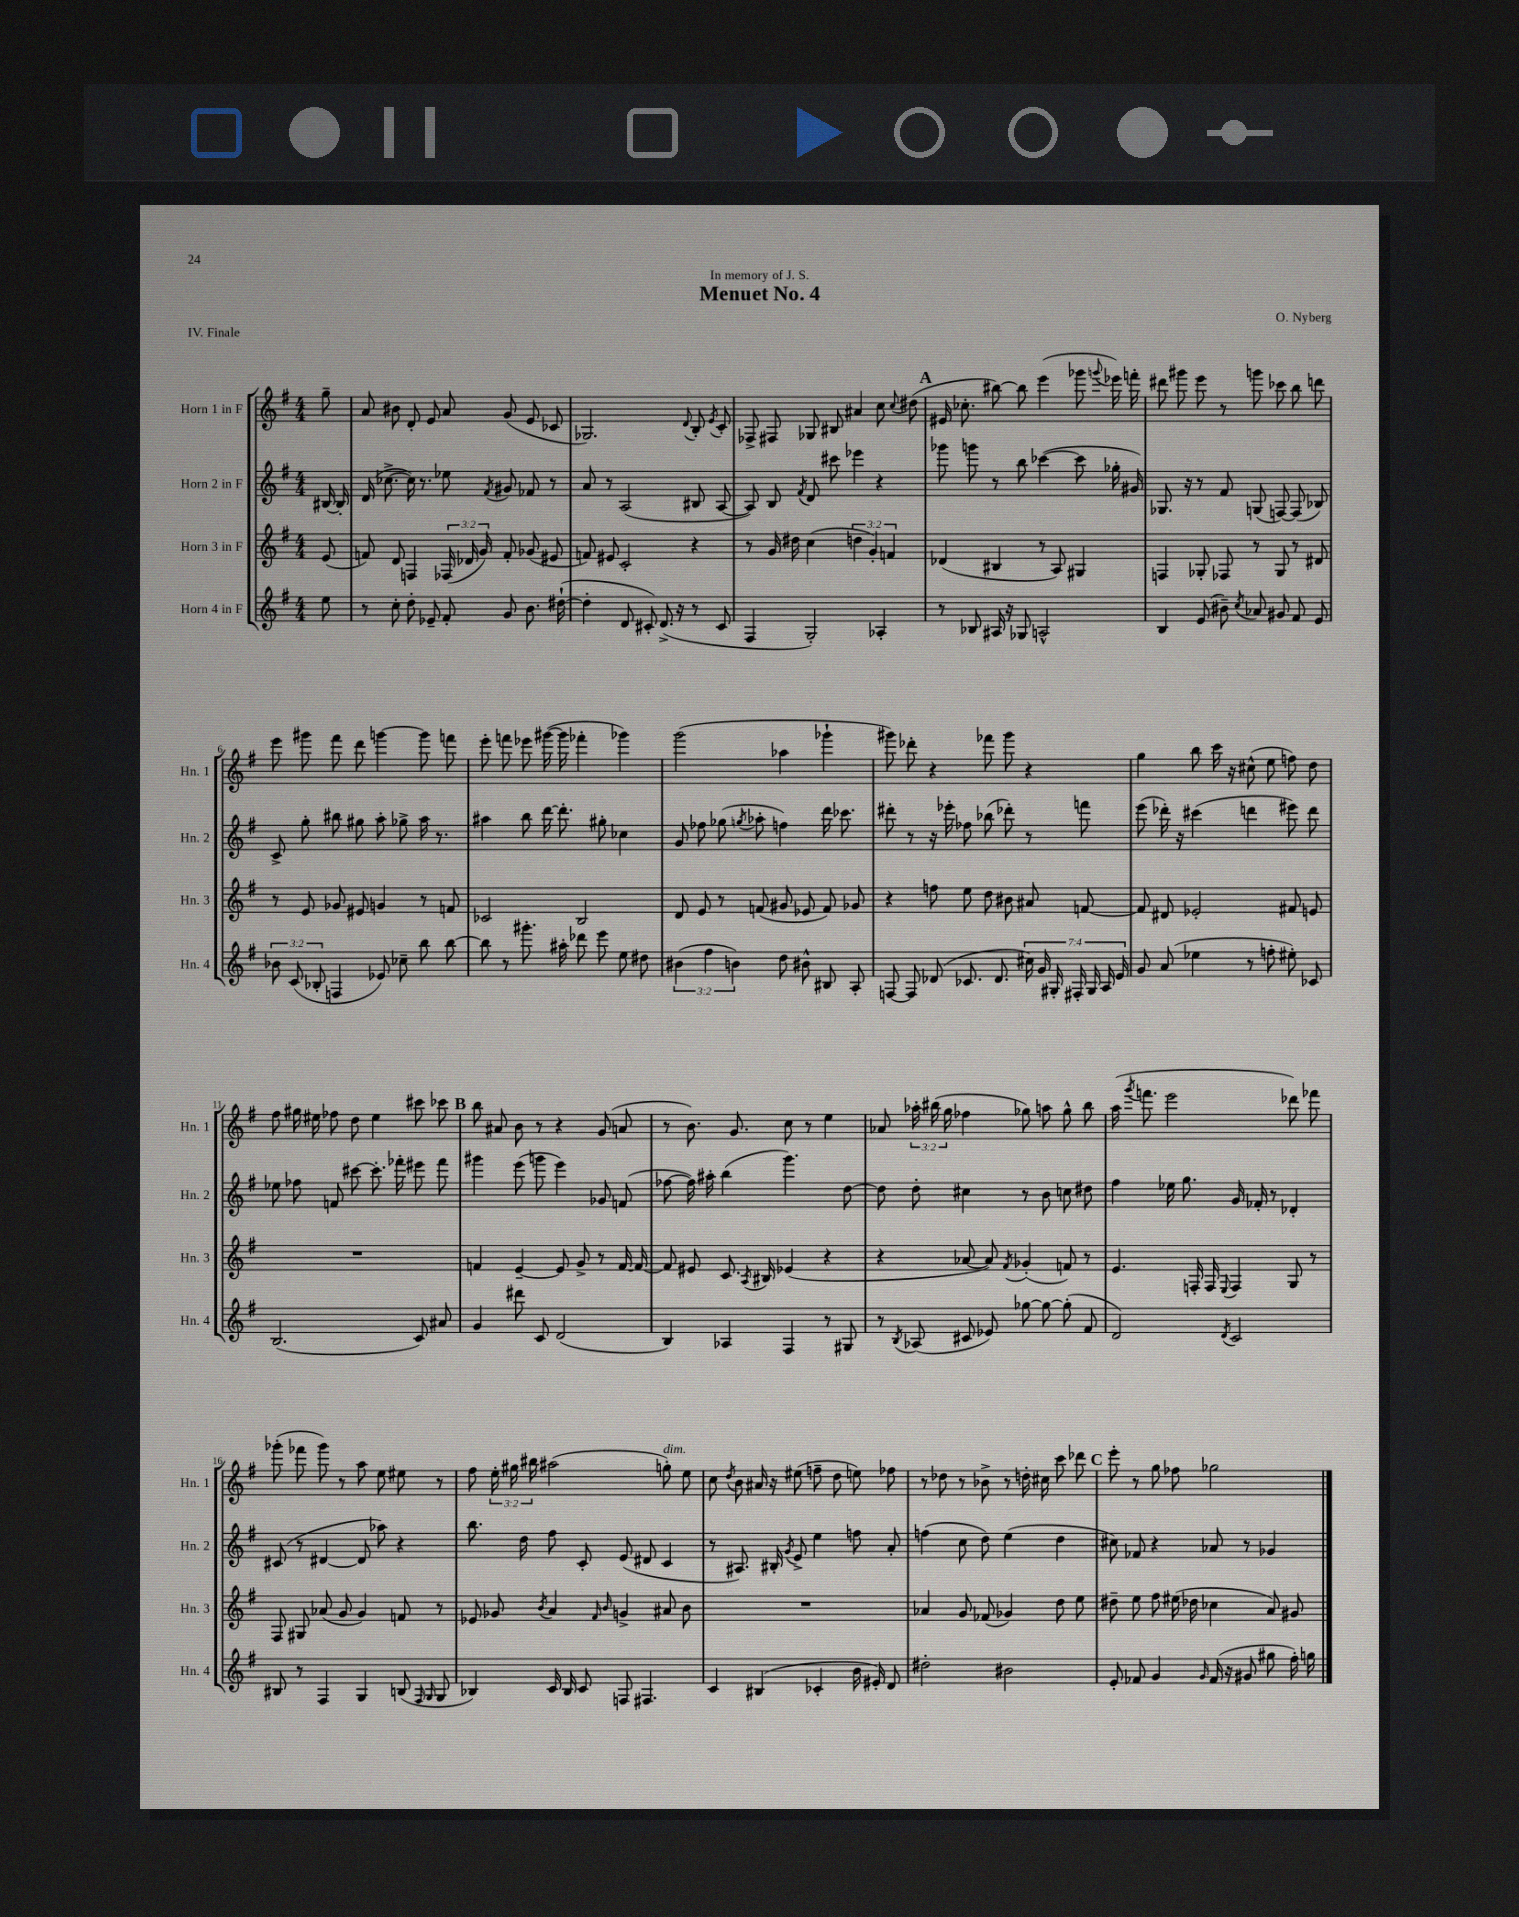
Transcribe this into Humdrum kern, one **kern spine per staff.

**kern	**kern	**kern	**kern
*staff4	*staff3	*staff2	*staff1
*clefG2	*clefG2	*clefG2	*clefG2
*k[f#]	*k[f#]	*k[f#]	*k[f#]
*M4/4	*M4/4	*M4/4	*M4/4
8ee	(8e	[16B#	8gg~
.	.	16B#']	.
=	=	=	=
8r	8f)	(16d	8a
.	.	[8.cc-^	.
8cc'	8d	.	8b#
8dd'	4F	16cc-])	8d'
.	.	8.r	.
8e-~	.	.	8e
8f#'	(24F-	8ee-	8a
.	24d-	.	.
.	24g)	.	.
.	.	8qf#	.
8g	8f'	8g#	(8g
8.b	(8g-	8f-	8e
.	8e#	8r	8c-
([16dd#`	.	.	.
=	=	=	=
4dd#']	8f)	8a	2.G-)
.	8e#	8r	.
8d	2c'	(2A	.
8c#')	.	.	.
(8.d^	.	.	.
16r	.	.	.
.	.	.	8qqd
8r	4r	8B#	8B'
.	.	.	8qe
8c#	.	[8A	8c'
=	=	=	=
4F#	8r	8A])	8F-^
.	16g	8B	8F#
.	16dd#	.	.
.	.	8qf#	.
2G')	(4cc	8d	8G-
.	.	8ccc#	8B#
.	6dd	4eee-	4a#
.	6g')	.	.
4A-'	.	4r	8cc
.	6f	.	.
.	.	.	8qqcc
.	.	.	(8dd#
=	=	=	=
8r	(4d-	8ggg-	16e#
.	.	.	8.cc-'
8B-	.	8ggg	.
16A#	4B#	8r	[8bb#)
16r	.	.	.
8G-	.	8bb	8bb#]
2A^^	8r	([4ccc-	(4eee
.	8A)	.	.
.	4G#	8ccc-]	8ggg-
.	.	.	8qqggg
.	.	16gg-'	16eee-)
.	.	16g#)	16fff'
=	=	=	=
4B	4F	8.G-	8ddd#
.	.	.	8ggg#
.	.	16r	.
(8e	8G-'	8r	8eee
8b#~)	8F-	8f#	8r
8qcc	.	.	.
8a-	8r	(8G	8ggg
8g#	8G-	[8F)	8ccc-
8f#	8r	(8F]	8bb
8e	8d#	8B-)	8ddd
=	=	=	=
12b-	8r	8c^	8eee
(12c	.	.	.
.	8e	8gg'	8ggg#
12B-'	.	.	.
4F	8g-	8bb#	8fff#
.	8e#	8gg#	8ddd
8e-)	4g	8aa'	[4ggg
8cc-~	.	8gg-^	.
8bb	8r	16aa	8ggg]
.	.	8.r	.
[8bb	8f	.	8fff
=	=	=	=
8bb]	2c-	4aa#	8eee'
8r	.	.	8fff
8.ggg#'	.	8bb	8eee-
.	.	[16ddd	([16ggg#
16aa#'	.	8.ddd']	16ggg#]
8ddd-	2B	.	4fff-'
8eee	.	8gg#'	.
8ee	.	4cc-	4ggg-)
8dd#	.	.	.
=	=	=	=
(6b#	8d	8g	(2ggg
.	8e	8ff-	.
6ff#	.	.	.
.	8r	(8gg-	.
6b)	.	.	.
.	.	8qgg	.
.	(8f	8aa-'	.
8dd	8g#	4ff)	4aa-
8b#^^	8e-	.	.
8B#	8f)	16ddd	4ggg-`
.	.	8.ccc-	.
8A'	8g-	.	.
=	=	=	=
[8F	4r	8ddd#'	8ggg#)
8F]	.	8r	8ddd-'
(8d-	8ff	16r	4r
.	.	16eee-'	.
8.c-	8ee	8ff-	.
.	8dd	(8bb-	8fff-
8.d-	.	.	.
.	8b#	8ddd-')	8ggg#
28cc#)	8a#	8r	4r
28g	.	.	.
28G#'	.	.	.
28F#'	.	.	.
.	[8f	8fff	.
28G#	.	.	.
28A	.	.	.
28e	.	.	.
=	=	=	=
8g	8f]	(8eee	4gg
(8a	8d#	16ddd-')	.
.	.	16r	.
4ee-	2e-'	(4ccc#	8bb
.	.	.	16ccc
.	.	.	16r
8r	.	4ddd	(8cc#^^
8ff'	.	.	8ee
8ee#')	8f#	8eee#)	8ff)
8c-	8e	8ddd	8dd
=	=	=	=
(2.B	1r	8ee-	8ff#
.	.	8ff-	16gg#
.	.	.	16ee#
.	.	8f	8ff-
.	.	[8ccc#	8dd
.	.	8.ccc#']	4ee#
.	.	16fff-'	.
8c)	.	8eee#	8ccc#
8a#	.	8fff-	8ccc-
=	=	=	=
4g	4f	4ggg#	8bb
.	.	.	8a#
8ddd#	[4e~	(8eee	8b
8c	.	8ggg	8r
(2d	8e]	4eee)	4r
.	8g^	.	.
.	8r	8g-	(8g
.	[16f	(8f	8a
.	16f_	.	.
=	=	=	=
4B)	8f]	[8ff-	8r
.	8e#	16ff-])	8.b)
.	.	16aa#'	.
4A-	8.c	(4bb	.
.	.	.	8.g
.	8qA	.	.
.	16B#	.	.
4F#	(4e-	4.ggg)	8cc
.	.	.	8r
8r	4r	.	4ee
8G#	.	[8dd	.
=	=	=	=
8r	4r	8dd]	8a-
8qB	.	.	.
(8A-	.	8dd'	24aa-'
.	.	.	(24bb#
.	.	.	24gg
8c#	[8a-	4cc#	4ff-
8e-)	8a-])	.	.
.	8qf#	.	.
[8gg-	(4g-'	8r	8gg-)
8gg-_	.	8b	8aa
(8gg-']	8f)	8cc	8gg-^^
8f#	8r	8dd#	8bb#
=	=	=	=
2d)	4.e	4ff#	(16aa
.	.	.	8qggg
.	.	.	8.fff
.	.	16ee-	2eee
.	.	8.gg	.
.	16F'	.	.
.	16F	.	.
8qd	8qqE	.	.
2c	4F	16g	.
.	.	16f-'	.
.	.	8r	.
.	8G	4d-'	8ddd-)
.	8r	.	8fff-
=	=	=	=
8B#	8F#	(8c#	(8ggg-'
8r	8G#	8r	8fff-
4F#	(8a-	[4d#	8ggg-)
.	8g	.	8r
4G	4g)	8d#]	8aa
.	.	8aa-)	8ee
(8B	8f	4r	8ee#
16qqF#	.	.	.
16qqG	.	.	.
8G	8r	.	8r
=	=	=	=
4B-)	8e-	8.bb	8ff#
.	8g-	.	24ee'
.	.	.	24gg#
.	.	16dd	.
.	.	.	24bb#
.	8qb	.	.
16c	4a	8ff#	(2aa#
16B-	.	.	.
8c	.	8c'	.
.	16qqf#	.	.
.	16qqb	.	.
8F	4g^	(8e	.
4.F#	.	8d#	.
.	8a#	4c	8gg')
.	8b	.	8ee
=	=	=	=
4c	1r	8r	8cc
.	.	.	8qdd
.	.	8.A#)	8b
(4B#	.	.	16a#
.	.	16B#'	16r
.	.	8qg	.
.	.	8e^	(8ee#
4c-'	.	4ee	8ff~
.	.	.	8dd
16b	.	8ff	8ee)
16e#')	.	.	.
8d	.	8a'	8ff-
=	=	=	=
2dd#'	4a-	(4ff	8r
.	.	.	8dd-
.	8g	8cc	8r
.	(8f-	8dd)	8b-^
2b#	4g-)	(4ee	8r
.	.	.	16dd'
.	.	.	16cc#
.	8dd	4dd	8ccc
.	8ee	.	8ddd-
=	=	=	=
8e'	8dd#~	8cc#)	8eee'
8f-	8ee	8f-	8r
4g	8ff#	4r	8gg
.	(16ee#	.	8ff-
.	16dd-	.	.
16qqg	.	.	.
(16f-	4cc-	8a-	2gg-
16r	.	.	.
8g#	.	8r	.
8gg#	8a)	4g-	.
16ff#')	8g#	.	.
16gg	.	.	.
==	==	==	==
*-	*-	*-	*-
